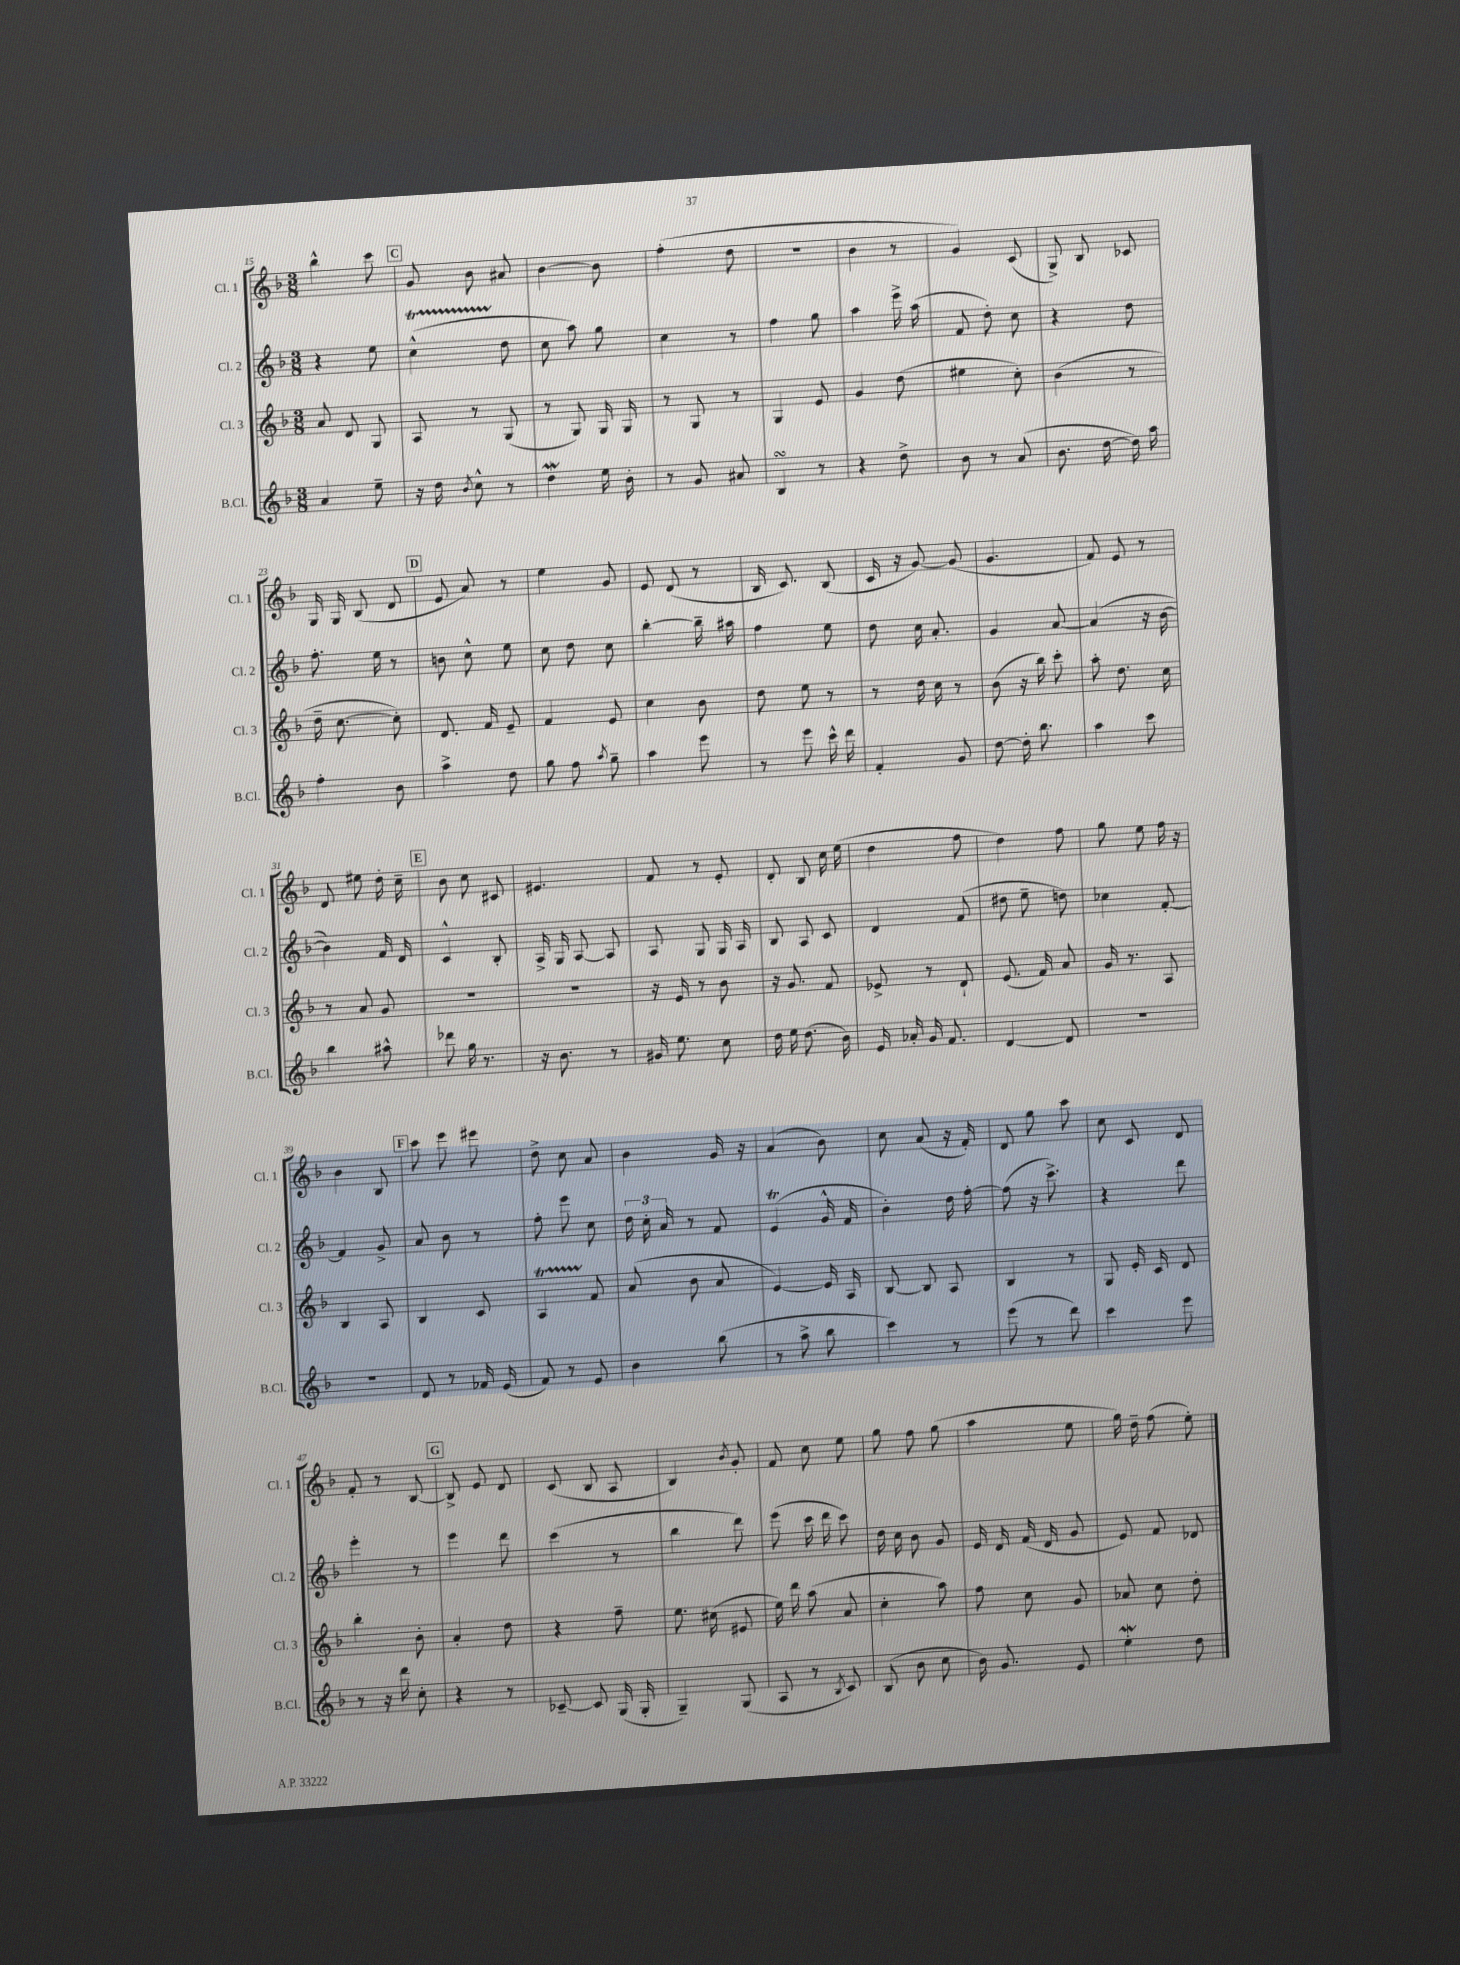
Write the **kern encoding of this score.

**kern	**kern	**kern	**kern
*staff4	*staff3	*staff2	*staff1
*clefG2	*clefG2	*clefG2	*clefG2
*k[b-]	*k[b-]	*k[b-]	*k[b-]
*M3/8	*M3/8	*M3/8	*M3/8
4a	8a	4r	4bb-^^
.	8d	.	.
8ee~	8G	8ee	8ccc
=	=	=	=
16r	8A	(4cc^^	8g
16dd	.	.	.
8qb-	.	.	.
8cc^^	8r	.	8b-
8r	(8G	8dd	8a#
=	=	=	=
4dd	8r	8cc	[4b-
.	8G)	8aa)	.
16ee	16G	8gg	8b-]
16b-'	16G	.	.
=	=	=	=
8r	8r	4cc	(4ff'
8g	8G	.	.
8a#	8r	8r	8dd
=	=	=	=
4B-	4G	4ff	4.r
8r	8e	8gg	.
=	=	=	=
4r	4g	4aa	4b-
8dd^	(8dd	16eee^	8r
.	.	(16aa	.
=	=	=	=
8b-	4ee#	8f	4g)
8r	.	8dd')	.
(8a	8cc')	8cc	(8c
=	=	=	=
8.b-	(4b-	4r	8G^)
.	.	.	8B-
[16dd	.	.	.
16dd])	8r	8dd	8c-
16aa	.	.	.
=	=	=	=
4ff'	16dd~	8.ff'	16G
.	[8.cc	.	16G
.	.	.	(8B-
.	.	16ee	.
8b-	8cc'])	8r	8d
=	=	=	=
4aa^	8.d	8b	8e
.	.	8cc^^	8a)
.	16f	.	.
8dd	8e~	8ee	8r
=	=	=	=
8gg	4f	8cc	4ee
8ff	.	8dd	.
8qaa	.	.	.
8gg~	8e	8cc	8g
=	=	=	=
4aa	4cc	[4bb-'	8e
.	.	.	(8d
8eee	8b-	16bb-~]	8r
.	.	16aa#	.
=	=	=	=
8r	8dd	4ff	16B-
.	.	.	8.c)
8eee	8ee	.	.
16ccc^^	8r	8ee	(8B-
16ddd	.	.	.
=	=	=	=
4f'	8r	8dd	16c
.	.	.	16r
.	16dd	16cc	[8g)
.	16cc	8.a'	.
8g	8r	.	(8g]
=	=	=	=
[8dd	(8b-	4g	4.g
16dd']	16r	.	.
8.bb-	16bb-)	.	.
.	8ccc'	[8a	.
=	=	=	=
4aa	8aa'	(4a]	8f)
.	8.dd	.	8e
8ccc	.	16r	8r
.	16cc	[16b-	.
=	=	=	=
4bb-	8r	4b-])	8d
.	8a	.	8ee#
8aa#^^	8g	16f	16dd'
.	.	16d	16cc~
=	=	=	=
8ddd-	4.r	4c^^	8b-
16gg	.	.	8cc
8.r	.	.	.
.	.	8B-'	8c#
=	=	=	=
16r	4.r	16A^	4.e#
8.b-	.	16G	.
.	.	[8A	.
8r	.	8A]	.
=	=	=	=
16g#	16r	8A	8f
8.ee	16e	.	.
.	8r	8G	8r
8cc	8b-	16G	8e'
.	.	16A	.
=	=	=	=
16dd	16r	8B-	8d'
16ee	8.g	.	.
(8.dd	.	8A	8B-
.	8f	8c	16cc
16b-)	.	.	(16ee
=	=	=	=
16e	8e-^	4d	4dd
16a-'	.	.	.
16g	8r	.	.
8.f	.	.	.
.	8d`	(8f	8ff
=	=	=	=
[4d	(8.e	8dd#	4dd)
.	.	8ee~	.
.	16f)	.	.
8d]	8a	8dd)	8ff
=	=	=	=
4.r	16g	4cc-	8gg
.	8.r	.	.
.	.	.	8ee
.	8A	[8f'	16ff
.	.	.	16r
=	=	=	=
4.r	4B-	4f]	4b-
.	8A	8g^	8B-
=	=	=	=
8d	4B-	8a	8ccc
8r	.	8b-	8eee
16f-	8c	8r	8eee#
(16e	.	.	.
=	=	=	=
8f)	4A	8ff'	8dd^
8r	.	8eee	8cc
8e	8f	8cc	8a
=	=	=	=
4b-	(8a	24dd	4b-
.	.	24cc'	.
.	.	24a	.
.	8b-	8r	.
(8bb-	8a	8f	16g
.	.	.	16r
=	=	=	=
8r	[4e)	(4e	(4a
8aa^	.	.	.
8bb-	16e]	16g^^	8b-)
.	16A	16f	.
=	=	=	=
4ccc)	[8B-	4b-')	8cc
.	8B-]	.	(8a
8r	8A	16dd	16r
.	.	[16ff'	16f')
=	=	=	=
(8eee	4B-	(8ff]	8d
8r	.	16r	8gg
.	.	8.ccc^)	.
8ddd)	8r	.	8ccc
=	=	=	=
4ccc	8G	4r	8cc
.	16e'	.	8c
.	16c	.	.
8eee	8d	8ddd	8d
=	=	=	=
8r	4bb-'	4eee'	8f'
16r	.	.	8r
16ddd	.	.	.
8cc'	8b-'	8r	[8B-
=	=	=	=
4r	4a'	4eee	8B-^]
.	.	.	8e
8r	8dd	8ddd	8d
=	=	=	=
[8c-~	4r	(4ccc	(8c
8c-]	.	.	8B-
(16G	8ff~	8r	8A
16G'	.	.	.
=	=	=	=
4G~)	8.ee	4bb-	4B-)
.	(16cc#	.	.
.	.	.	8qb-
(8G	8e#	8ddd)	8g'
=	=	=	=
8A	16ee)	(8eee	8f
.	16ddd	.	.
8r	(8aa	16ccc	8cc
.	.	16ddd	.
8qB-	.	.	.
8c)	8a	8ccc)	8ee
=	=	=	=
(8B-	4cc'	16dd	8gg
.	.	16cc	.
8b-	.	8b-	8ff
8cc	8aa)	8g	(8gg
=	=	=	=
16b-)	8ff	16e	4aa
8.g	.	16d	.
.	8cc	(16f	.
.	.	16d	.
8e	8g	8g	8ee
=	=	=	=
4ee'	8a-	8e)	16gg)
.	.	.	16dd~
.	8cc	8f	(8ff
8dd	8dd'	8d-	8ee')
==	==	==	==
*-	*-	*-	*-
